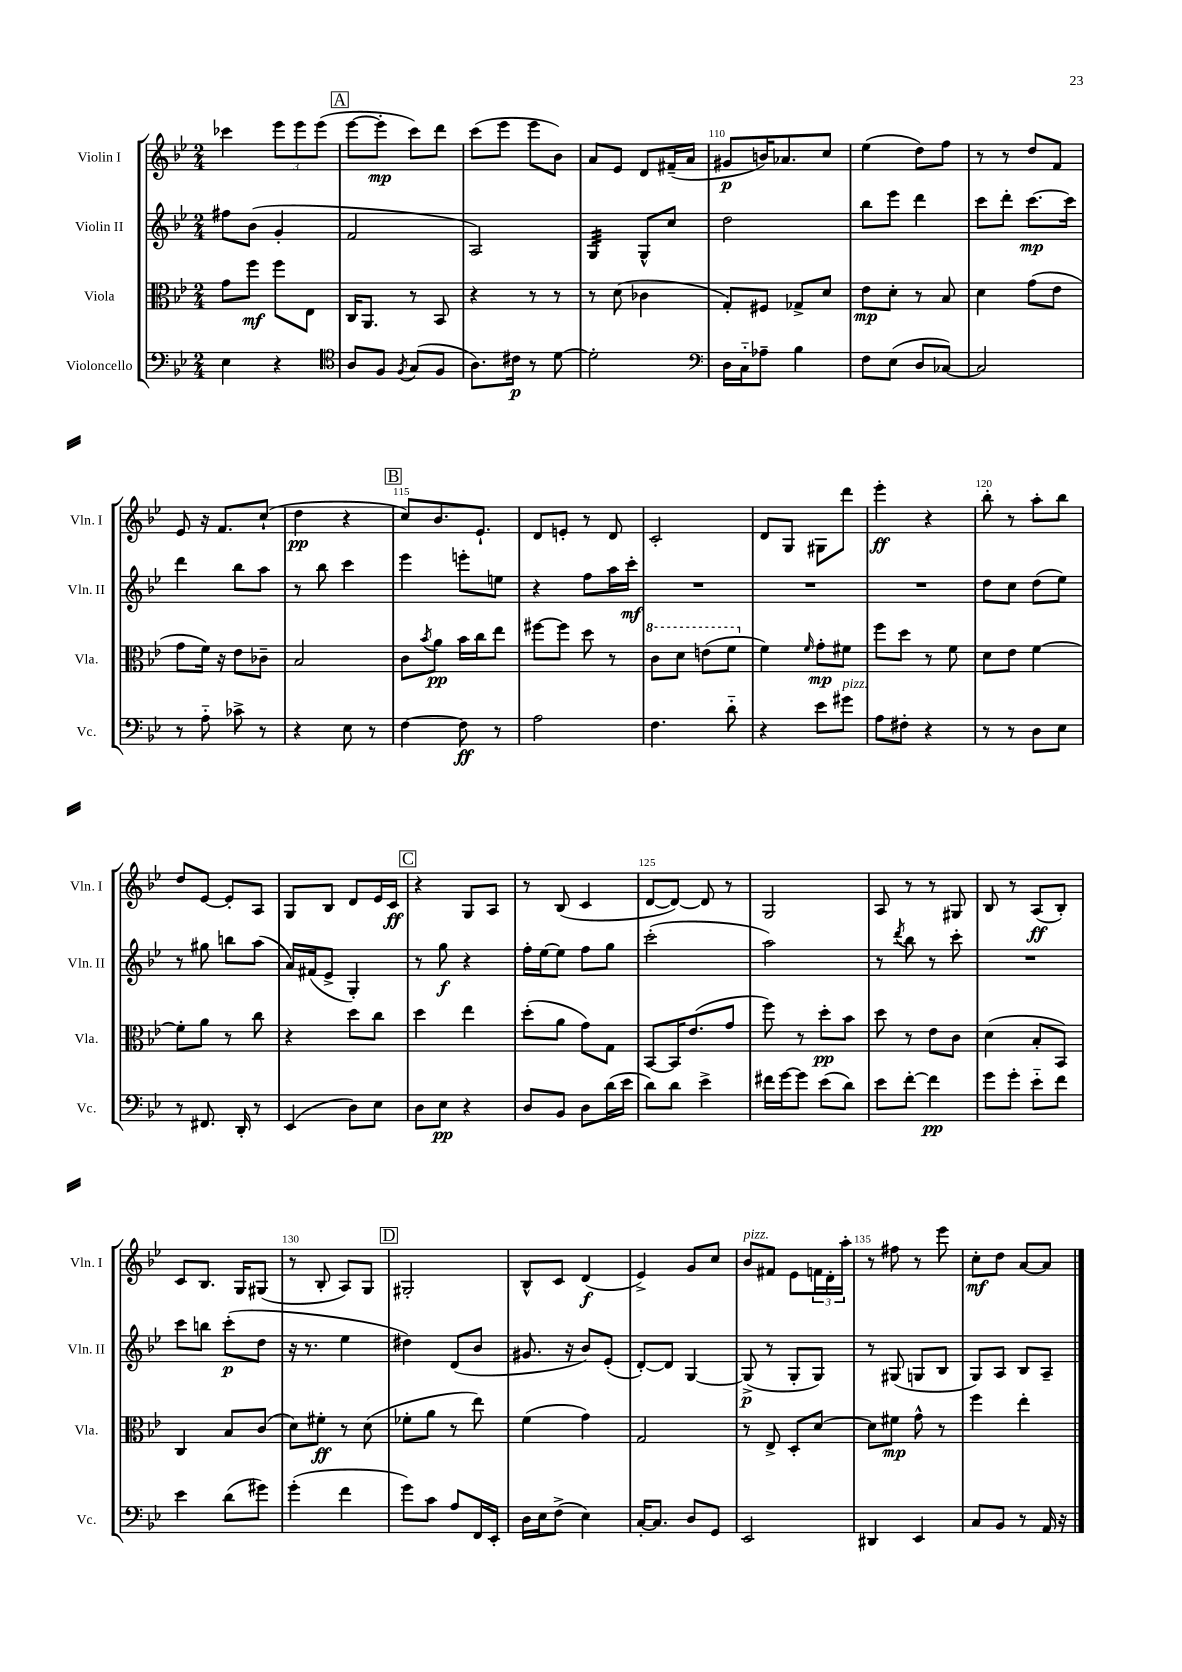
<<
\new StaffGroup <<
\new Staff = "s0" \with { instrumentName = "Violin I" shortInstrumentName = "Vln. I" } {
    \clef treble \key bes \major \numericTimeSignature \time 2/4
    ces'''4 \tuplet 3/2 { ees'''8 ees'''8 ees'''8( } |
    \mark \markup { \box "A" } ees'''8~ ees'''8-.\mp c'''8) d'''8 |
    c'''8( ees'''8 ees'''8 bes'8) |
    a'8 ees'8 d'8 fis'16--( a'16 |
    gis'8\p b'16) aes'8. c''8 |
    ees''4( d''8) f''8 |
    r8 r8 d''8 f'8 |
    ees'8 r16 f'8. c''8-!( |
    d''4\pp r4 |
    \mark \markup { \box "B" } c''8) bes'8. ees'8.-! |
    d'8 e'8-. r8 d'8 |
    c'2-. |
    d'8 g8 gis8 d'''8 |
    ees'''4-.\ff r4 |
    bes''8-. r8 a''8-. bes''8 |
    d''8 ees'8~ ees'8-. a8 |
    g8 bes8 d'8 ees'16 c'16\ff |
    \mark \markup { \box "C" } r4 g8 a8 |
    r8 bes8( c'4 |
    d'8~ d'8~) d'8 r8 |
    g2 |
    a8 r8 r8 gis8 |
    bes8 r8 a8\ff( bes8-.) |
    c'8 bes8. g16 gis8( |
    r8 bes8-. a8) g8 |
    \mark \markup { \box "D" } gis2-. |
    bes8-^ c'8 d'4\f( |
    ees'4->) g'8 c''8 |
    bes'8^\markup { \italic "pizz." } fis'8 ees'8 \tuplet 3/2 { f'16 d'16-. a''16-. } |
    r8 fis''8 r8 ees'''8 |
    c''8-.\mf d''8 a'8~ a'8 \bar "|." |
}
\new Staff = "s1" \with { instrumentName = "Violin II" shortInstrumentName = "Vln. II" } {
    \clef treble \key bes \major \numericTimeSignature \time 2/4
    fis''8 bes'8( g'4-. |
    \mark \markup { \box "A" } f'2 |
    a2) |
    g4:32 g8-^ c''8 |
    d''2 |
    bes''8 ees'''8 d'''4 |
    c'''8 d'''8-. c'''8.~\mp c'''16 |
    d'''4 bes''8 a''8 |
    r8 bes''8 c'''4 |
    \mark \markup { \box "B" } ees'''4 e'''8-. e''8 |
    r4 f''8 a''16 c'''16-.\mf |
    R2 |
    R2 |
    R2 |
    d''8 c''8 d''8( ees''8) |
    r8 gis''8 b''8 a''8( |
    a'16) fis'16( ees'8-> g4-.) |
    \mark \markup { \box "C" } r8 g''8\f r4 |
    f''16-. ees''16~ ees''8 f''8 g''8 |
    c'''2-.( |
    a''2) |
    r8 \acciaccatura { d'''8 } bes''8 r8 c'''8-. |
    R2 |
    c'''8 b''8 c'''8-.\p( d''8 |
    r16 r8. ees''4 |
    \mark \markup { \box "D" } dis''4) d'8( bes'8 |
    gis'8. r16 bes'8) ees'8-.( |
    d'8~-.) d'8 g4~ |
    g8->\p( r8 g8-. g8) |
    r8 gis8( g8 bes8 |
    g8) a8 bes8 a8-- \bar "|." |
}
\new Staff = "s2" \with { instrumentName = "Viola" shortInstrumentName = "Vla." } {
    \clef alto \key bes \major \numericTimeSignature \time 2/4
    g'8 f''8\mf f''8 ees8 |
    \mark \markup { \box "A" } c16 a,8. r8 bes,8 |
    r4 r8 r8 |
    r8 d'8( ces'4 |
    g8-.) fis8 ges8-> d'8 |
    ees'8\mp d'8-. r8 bes8 |
    d'4 g'8( ees'8 |
    g'8 f'16) r16 ees'8 ces'8-- |
    bes2 |
    \mark \markup { \box "B" } c'8 \acciaccatura { bes'8 } a'8\pp bes'16 c''16 ees''8 |
    fis''8~ fis''8 d''8 r8 |
    \ottava #1 c''8 d''8 e''8( f''8 \ottava #0 |
    f'4) \grace { f'16 } g'8-.\mp fis'8 |
    f''8 d''8 r8 f'8 |
    d'8 ees'8 f'4~ |
    f'8-. a'8 r8 c''8 |
    r4 d''8 c''8 |
    \mark \markup { \box "C" } d''4 ees''4 |
    d''8-.( a'8 g'8) g8 |
    bes,8~ bes,16 ees'8.( g'8 |
    f''8) r8 d''8-.\pp bes'8 |
    d''8 r8 ees'8 c'8 |
    d'4( bes8-. bes,8) |
    c4 bes8 c'8( |
    d'8) fis'8-.\ff r8 d'8( |
    \mark \markup { \box "D" } fes'8-. a'8 r8 ees''8) |
    f'4( g'4) |
    g2 |
    r8 ees8-> d8-. d'8~ |
    d'8 fis'8\mp g'8-^ r8 |
    f''4 ees''4-. \bar "|." |
}
\new Staff = "s3" \with { instrumentName = "Violoncello" shortInstrumentName = "Vc." } {
    \clef bass \key bes \major \numericTimeSignature \time 2/4
    ees4 r4 |
    \mark \markup { \box "A" } \clef tenor a8 f8 \acciaccatura { f8 } g8( f8 |
    a8.) cis'16\p r8 d'8~ |
    d'2-. |
    \clef bass d16 c16-_ aes8-- bes4 |
    f8 ees8( d8 ces8~) |
    ces2 |
    r8 a8-_ ces'8-> r8 |
    r4 ees8 r8 |
    \mark \markup { \box "B" } f4~ f8\ff r8 |
    a2 |
    f4. d'8-_ |
    r4 ees'8 gis'8^\markup { \italic "pizz." } |
    a8 fis8-. r4 |
    r8 r8 d8 ees8 |
    r8 fis,8. d,16-. r8 |
    ees,4( d8) ees8 |
    \mark \markup { \box "C" } d8 ees8\pp r4 |
    d8 bes,8 d8 d'16( ees'16 |
    d'8) d'8 ees'4-> |
    fis'16 g'16~ g'8 ees'8( d'8) |
    ees'8 f'8~-. f'4\pp |
    g'8 g'8-. ees'8-_ f'8 |
    ees'4 d'8( gis'8) |
    g'4-.( f'4 |
    \mark \markup { \box "D" } g'8) c'8 a8 f,16 ees,16-. |
    d16 ees16 f8->( ees4) |
    c16~-. c8. d8 g,8 |
    ees,2 |
    dis,4 ees,4 |
    c8 bes,8 r8 a,16 r16 \bar "|." |
}
>>
>>
\layout { \context { \Score currentBarNumber = #106 \override BarNumber.break-visibility = ##(#f #t #t) barNumberVisibility = #(every-nth-bar-number-visible 5) } }
